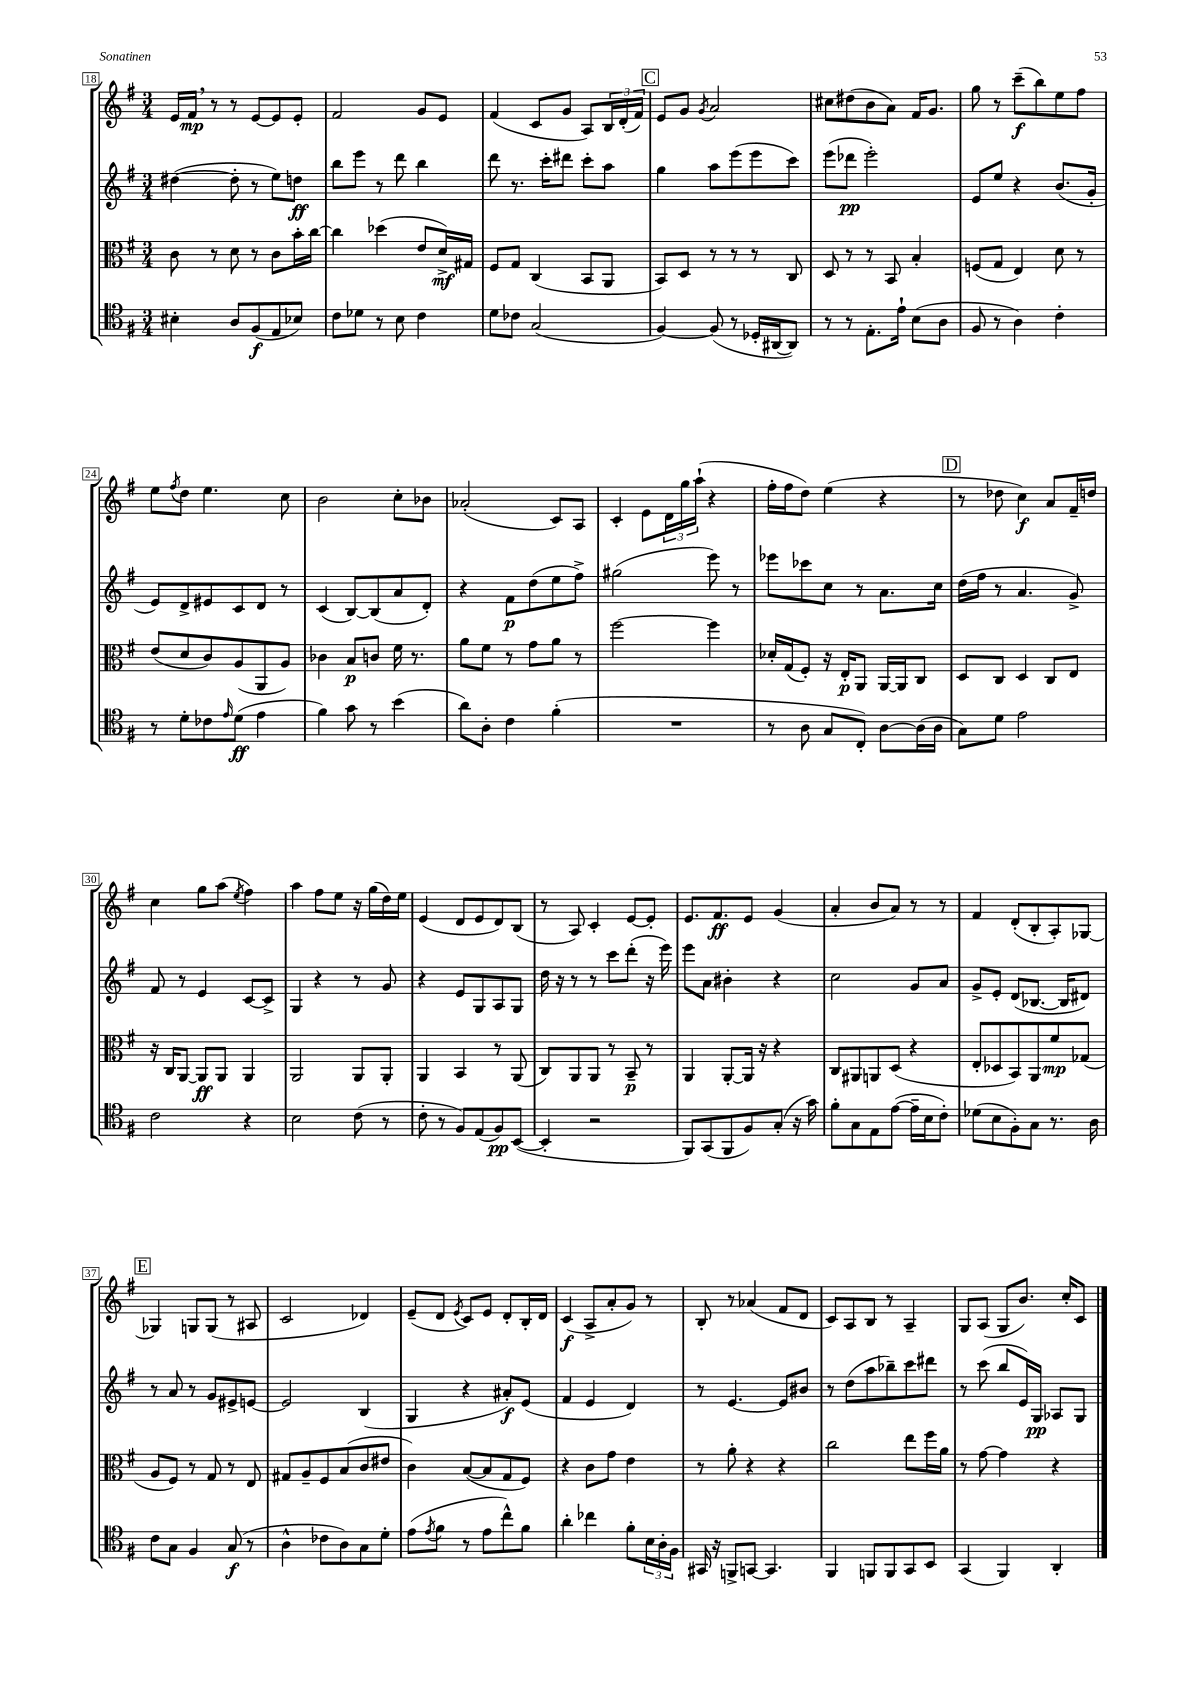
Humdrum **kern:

**kern	**kern	**kern	**kern
*staff4	*staff3	*staff2	*staff1
*clefC4	*clefC3	*clefG2	*clefG2
*k[f#]	*k[f#]	*k[f#]	*k[f#]
*M3/4	*M3/4	*M3/4	*M3/4
4B#'	8c	([4dd#	16e
.	.	.	16f#
.	8r	.	8r
8A	8d	8dd#']	8r
(8F#	8r	8r	[8e
8E	8c	8ee)	8e]
8B-)	16b'	8dd	8e'
.	[16cc	.	.
=	=	=	=
8c	4cc]	8bb	2f#
8d-	.	8eee	.
8r	(4dd-	8r	.
8B	.	8ddd	.
4c	8e	4bb	8g
.	16d^)	.	8e
.	16G#	.	.
=	=	=	=
8d	8F#	8ddd	(4f#
8c-	8G	8.r	.
(2G	(4C	.	8c
.	.	16ccc'	.
.	.	8ddd#	8g
.	8BB	8ccc'	8A)
.	8AA	8aa	24B
.	.	.	(24d'
.	.	.	24f#)
=	=	=	=
[4F#)	8BB)	4gg	8e
.	8D	.	8g
.	.	.	8qg
(8F#]	8r	8aa	2a
8r	8r	(8eee	.
16D-'	8r	8eee	.
[16AA#	.	.	.
8AA#])	8C	8ccc)	.
=	=	=	=
8r	8D	(8eee	8cc#
8r	8r	8ddd-	(8dd#
8.E'	8r	2eee')	8b
.	8BB	.	8a)
16e`	.	.	.
(8B	4B'	.	16f#
.	.	.	8.g
8A	.	.	.
=	=	=	=
8F#	(8F	8e	8gg
8r	8G	8ee	8r
4A)	4E)	4r	(8ccc~
.	.	.	8bb)
4c'	8d	(8.b	8ee
.	8r	.	8ff#
.	.	16g'	.
=	=	=	=
8r	(8e	8e)	8ee
.	.	.	8qff#
8d'	8d	8d^	8dd
8c-	8c)	8e#	4.ee
16qqe	.	.	.
(8d	(8A	8c	.
4e	8AA	8d	.
.	8A)	8r	8cc
=	=	=	=
4f#)	4c-	(4c	2b
8g	8B	[8B)	.
8r	8c	(8B]	.
(4b	16f#	8a	8cc'
.	8.r	.	.
.	.	8d')	8b-
=	=	=	=
8a)	8a	4r	(2a-'
8A'	8f#	.	.
4c	8r	8f#	.
.	8g	(8dd	.
(4f#'	8a	8ee	8c)
.	8r	8ff#^)	8A
=	=	=	=
2.r	[2ff#	(2gg#	4c'
.	.	.	8e
.	.	.	24d
.	.	.	24gg
.	.	.	(24aa`
.	4ff#]	8eee)	4r
.	.	8r	.
=	=	=	=
8r	16d-'	8eee-	16ff#'
.	(16G	.	16ff#
8A	8F#')	8ccc-	8dd)
8G	16r	8cc	(4ee
.	16E'	.	.
8C')	8AA	8r	.
[8A	[16AA	8.a	4r
.	16AA]	.	.
(16A]	8C	.	.
16A	.	16cc	.
=	=	=	=
8G)	8D	(16dd	8r
.	.	16ff#	.
8d	8C	8r	8dd-
2e	4D	4.a	4cc)
.	8C	.	8a
.	8E	8g^)	16f#~
.	.	.	16dd
=	=	=	=
2c	16r	8f#	4cc
.	16C	.	.
.	[8AA	8r	.
.	8AA]	4e	8gg
.	8AA	.	(8aa
.	.	.	8qee
4r	4AA	[8c	4ff#)
.	.	8c^]	.
=	=	=	=
2B	2AA	4G	4aa
.	.	4r	8ff#
.	.	.	8ee
(8c	8AA	8r	16r
.	.	.	(16gg
8r	8AA'	8g	16dd)
.	.	.	16ee
=	=	=	=
8c'	4AA	4r	(4e
8r	.	.	.
8F#)	4BB	8e	8d
(8E	.	8G	8e
8F#)	8r	8A	8d)
([8BB	(8AA	8G	(8B
=	=	=	=
4BB']	8C)	16dd	8r
.	.	16r	.
.	8AA	8r	8A)
2r	8AA	8r	4c'
.	8r	8ccc	.
.	8BB~	(8ddd'	[8e
.	8r	16r	8e']
.	.	16eee)	.
=	=	=	=
8FF#)	4AA	8eee	8.e
(8GG	.	8a	.
.	.	.	8.f#
8FF#	[8AA'	4b#'	.
8F#)	16AA]	.	8e
.	16r	.	.
(8G'	4r	4r	(4g
16r	.	.	.
16g)	.	.	.
=	=	=	=
8f#'	8C	2cc	4a'
8G	8AA#	.	.
8E	8AA	.	8b
([8e	(8D	.	8a)
16e~]	4r	8g	8r
16B	.	.	.
8c')	.	8a	8r
=	=	=	=
(8d-	8E'	8g^	4f#
8B	8D-	8e'	.
8F#')	8BB)	(8d	(8d'
8G	8AA	[8.B-	8B'
8.r	8f#	.	8A')
.	.	16B-]	.
.	(8G-	8d#)	[8G-
16A	.	.	.
=	=	=	=
8c	8A	8r	4G-]
8G	8F#)	8a	.
4F#	8r	8r	8G
.	8G	8g	(8G
(8G	8r	8e#^	8r
8r	8E	[8e	8A#
=	=	=	=
4A^^	8G#	2e]	2c
.	8A~	.	.
8c-	8F#	.	.
8A)	(8B	.	.
8G	8c	(4B	4d-)
8d'	8e#	.	.
=	=	=	=
(8e	4c)	4G	(8e~
8qe	.	.	.
8f#	.	.	8d
.	.	.	8qe
8r	([8B	4r	8c)
8e	8B]	.	8e
8cc^^)	8G	8a#')	8d'
8f#	8F#)	(8e	16B'
.	.	.	16d
=	=	=	=
4a'	4r	4f#	(4c
4cc-	8c	4e	8A^
.	8g	.	8a'
8f#'	4e	4d)	8g)
24B	.	.	8r
24A'	.	.	.
24F#	.	.	.
=	=	=	=
16GG#	8r	8r	8B'
16r	.	.	.
8FF^	8a'	[4.e	8r
[8GG	4r	.	(4a-
4.GG]	.	.	.
.	4r	8e]	8f#
.	.	8b#	8d
=	=	=	=
4FF#	2cc	8r	8c)
.	.	(8dd	8A
8FF	.	8aa	8B
8FF	.	8bb-~)	8r
8GG	8ee	8ccc	4A~
8BB	16ff#	8ddd#	.
.	16a	.	.
=	=	=	=
(4GG	8r	8r	8G
.	[8g	(8ccc	(8A
4FF#)	4g]	8bb	8G
.	.	16e)	8.b)
.	.	16G	.
4AA'	4r	8A-	.
.	.	.	16cc'
.	.	8G	8c
==	==	==	==
*-	*-	*-	*-
